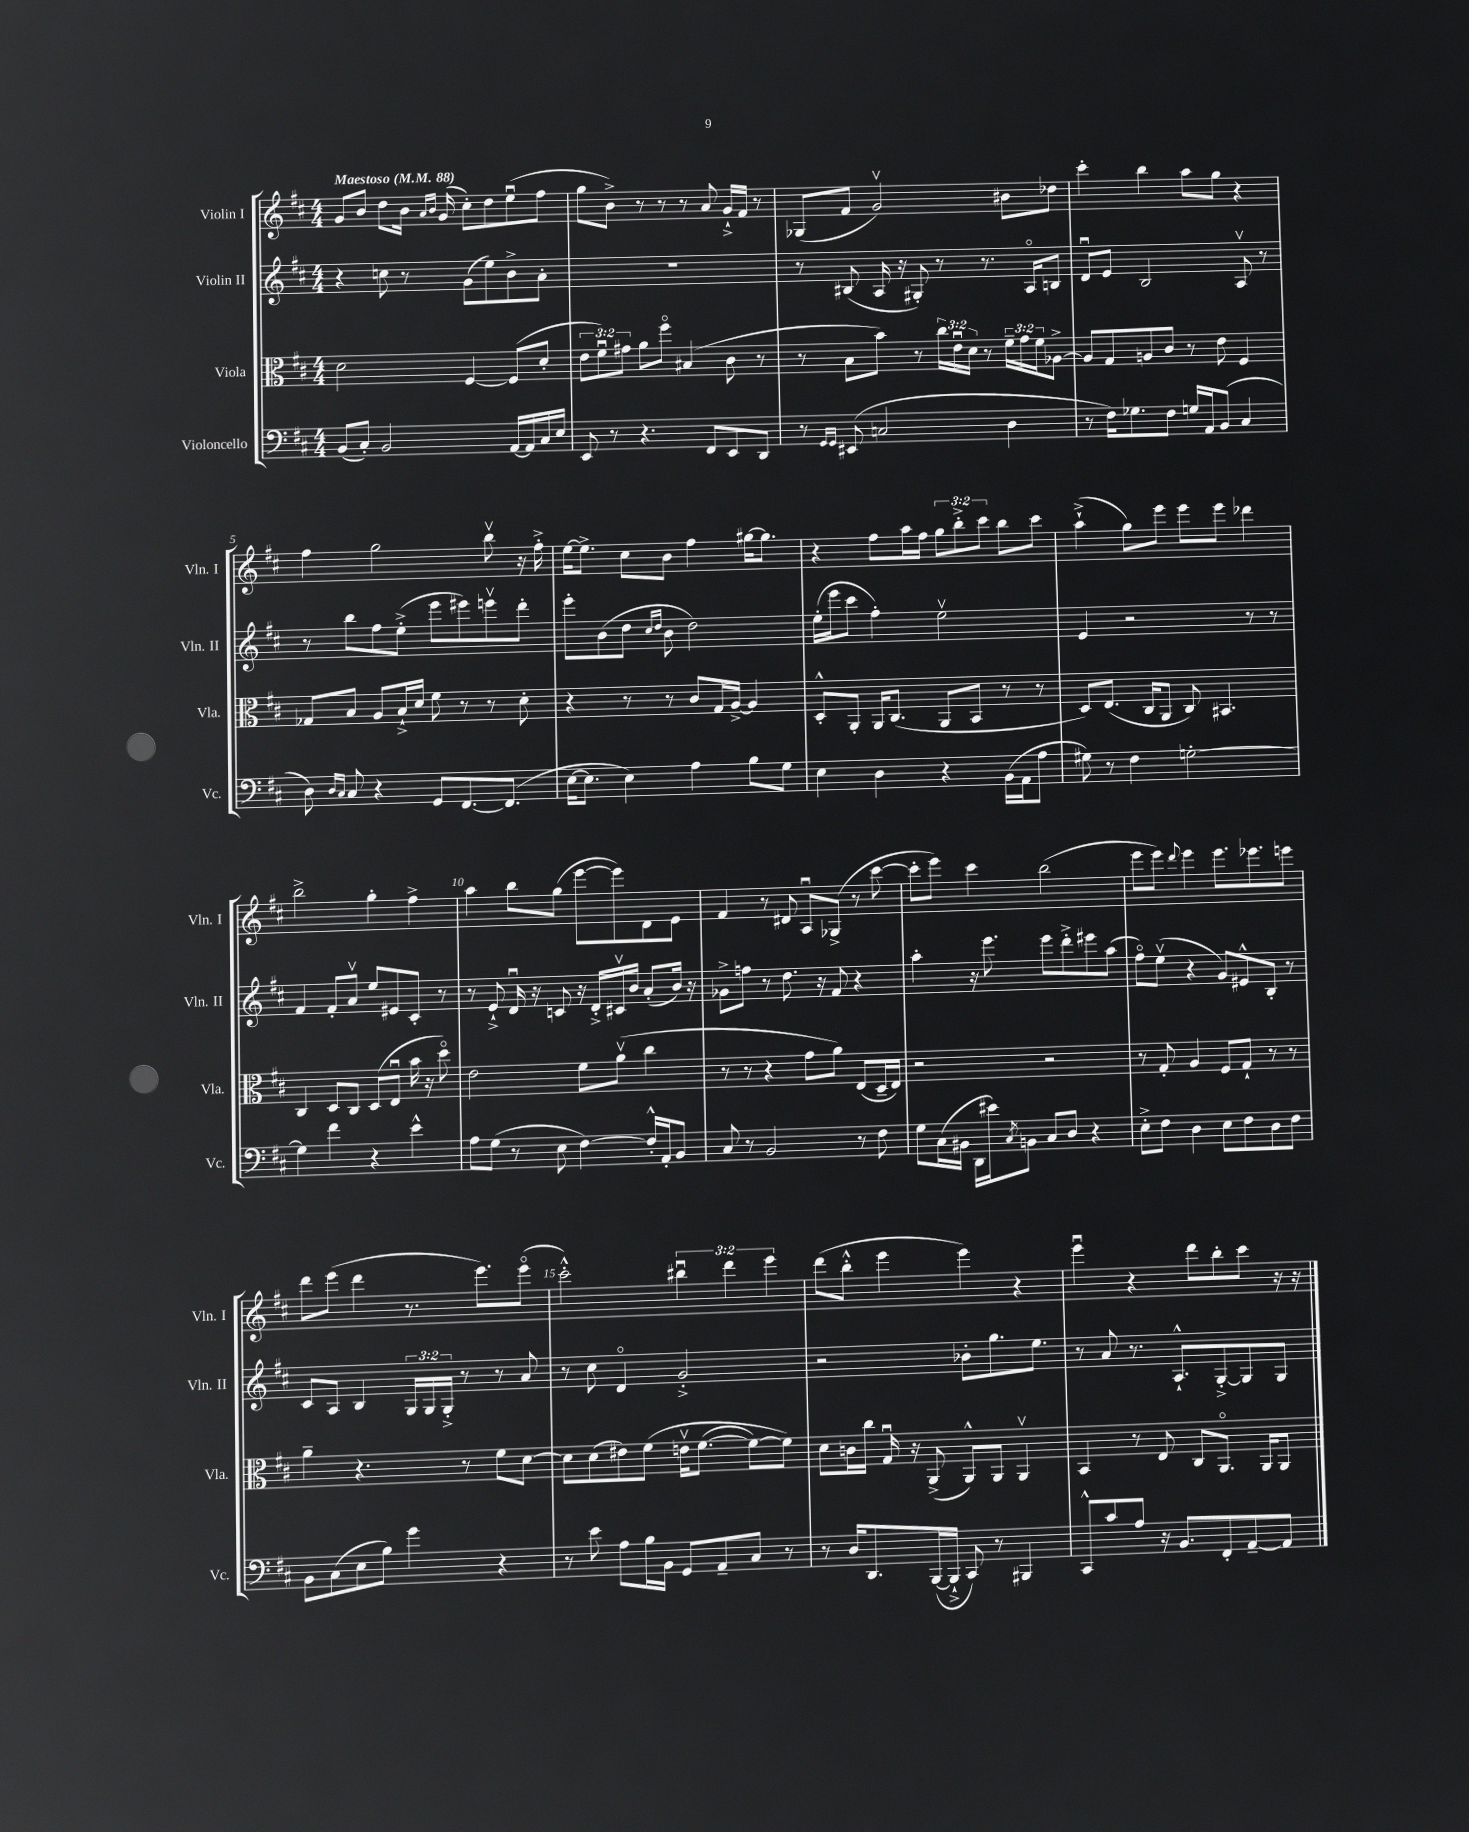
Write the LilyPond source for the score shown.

<<
\new StaffGroup <<
\new Staff = "s0" \with { instrumentName = "Violin I" shortInstrumentName = "Vln. I" } {
    \clef treble \key d \major \numericTimeSignature \time 4/4 \override Staff.TupletNumber.text = #tuplet-number::calc-fraction-text \tempo "Maestoso" 4 = 88
    g'8 b'8 d''8 b'16 \grace { a'16 b'16 } g'16( cis''8-.) d''8 e''8\downbow( fis''8 |
    g''8 b'8->) r8 r8 r8 a'8 g'16-!-> fis'16 r8 |
    ges8( fis'8 g'2\upbow) bis'8 des''8 |
    cis'''4-. b''4 a''8 g''8 r4 |
    fis''4 g''2 b''8\upbow r16 fis''16-.-> |
    e''16~ e''8.-> cis''8 b'8 fis''4 gis''16~ gis''8. |
    r4 fis''8 a''16 fis''16 \tuplet 3/2 { g''8 b''8-.-> cis'''8 } b''8 cis'''8 |
    a''4-!->( g''8) e'''8 e'''8 e'''8 des'''4 |
    b''2-> g''4-. fis''4-> |
    a''4 b''8 g''8( e'''8~ e'''8) d'8 e'8 |
    fis'4 r8 dis'8 a8\downbow ges8->( r8 cis'''8~ |
    cis'''8-. e'''8) cis'''4 b''2( |
    e'''8 e'''8) \appoggiatura { d'''8 } e'''4 e'''8. ees'''8. e'''8 |
    d'''8 e'''8( d'''4 r8. e'''8.) e'''8\flageolet( |
    cis'''2-.-^) \tuplet 3/2 { bis''4\downbow d'''4 e'''4 } |
    d'''8( b''8-.-^ e'''4 e'''4) r4 |
    e'''4\downbow r4 d'''8 b''8-. cis'''8 r16 r16 \bar "|." |
}
\new Staff = "s1" \with { instrumentName = "Violin II" shortInstrumentName = "Vln. II" } {
    \clef treble \key d \major \numericTimeSignature \time 4/4 \override Staff.TupletNumber.text = #tuplet-number::calc-fraction-text
    r4 c''8 r8 g'8( e''8) b'8-> a'8-. |
    R1 |
    r8 bis8( a16 r16 gis8-.) r8 r8. a16\flageolet b8 |
    d'8\downbow e'8 b2 a8\upbow r8 |
    r8 b''8 fis''8 e''8-.->( e'''8 eis'''8) e'''8\upbow d'''8-. |
    e'''8-. b'8( d''8 \grace { cis''16 d''16 } b'8 d''2) |
    e''16-.( e'''16 cis'''8 fis''4-.) e''2\upbow |
    e'4 r2 r8 r8 |
    fis'4 fis'8-. a'8\upbow e''8 eis'8 cis'8-. r8 |
    r8 e'8-!-> d'16\downbow r16 c'8 r16 d'16-.-> cis'16\upbow b'16 a'8-.( b'16) r16 |
    ges'8-> f''8 r8 d''8. r16 fis'8 r4 |
    a''4-. r16 e'''8. e'''8 d'''8-.-> eis'''8 a''8( |
    fis''8\flageolet) e''8\upbow( r4 g'8) eis'8-^ b8-. r8 |
    cis'8 a8 b4 \tuplet 3/2 { g16 g16 g16-.-> } r8 r8 a'8 |
    r8 cis''8 d'4\flageolet g'2-.-> |
    r2 bes'8-. g''8. e''8. |
    r8 a'8 r8. a8.-!-^ g8~-.-> g8 g8 \bar "|." |
}
\new Staff = "s2" \with { instrumentName = "Viola" shortInstrumentName = "Vla." } {
    \clef alto \key d \major \numericTimeSignature \time 4/4 \override Staff.TupletNumber.text = #tuplet-number::calc-fraction-text
    d'2 fis4~ fis8( d'8-. |
    \tuplet 3/2 { e'8 fis'8\downbow) gis'8 } a'8 fis''8\flageolet bis4( cis'8 r8 |
    r8 b8 b'8) r8 \tuplet 3/2 { cis''16 e'16\downbow d'16 } r8 \tuplet 3/2 { fis'16-- g'16 fis'16 } aes8~-> |
    aes8 g8 a8 cis'8 r8 e'8 fis4 |
    ges8 b8 a8 b16-!-> d'16 fis'8 r8 r8 d'8-. |
    r4 r8 r8 cis'8 g16 a16~-> a4 |
    d8-.-^ a,8-. a,16 cis8.( a,8 b,8 r8 r8 |
    d8) e8.( cis16 a,8 cis8) bis,4. |
    cis4 d8 cis8 d8( e8\downbow b'16 r16 d''8\flageolet) |
    e'2 fis'8 a'8\upbow( cis''4 |
    r8 r8 r4 g'8 a'8) e8( d16-- e16) |
    r2 r2 |
    r8 g8-. a4 fis8 g8-! r8 r8 |
    a'4-- r4. r8 fis'8 d'8~ |
    d'8 d'8( eis'8) fis'8\( e'16\upbow fis'8.~( fis'8~) fis'8\) |
    d'8 c'16 cis''16 g16\downbow r16 a,8->( a,8-^) a,8 a,4\upbow |
    b,4 r8 e8 cis8 a,8.\flageolet a,16 a,8 \bar "|." |
}
\new Staff = "s3" \with { instrumentName = "Violoncello" shortInstrumentName = "Vc." } {
    \clef bass \key d \major \numericTimeSignature \time 4/4
    b,8( cis8-.) b,2 a,16~ a,16 cis16 e16 |
    e,8 r8 r4. fis,8 e,8 d,8 |
    r8 \grace { g,16 g,16 } eis,8( c2 d4 |
    r8 fis16) ges8. fis8 g16 a,16 b,8( cis4 |
    d8) \grace { d16 cis16 } cis8 r4 g,8 fis,8.~ fis,8.( |
    e16~ e8. e4) a4 b8 g8 |
    e4 d4 r4 b,16( a,16 a8 |
    gis8) r8 fis4 g2~-. |
    g4 fis'4 r4 e'4-^ |
    a8 g8( r8 e8 fis4~) fis16-.-^ a,16-. b,8 |
    cis8 r8 b,2 r8 fis8 |
    g8 cis16( bis,16 d,16 eis'16) \acciaccatura { cis8 } b,8 cis8 d8 r4 |
    e8-.-> fis8 d4 e8 fis8 d8 fis8 |
    b,8 cis8( e8 b8) g'4 r4 |
    r8 e'8 a8 b16 b,16 g,8 a,8-- cis8 r8 |
    r8 d16 d,8. b,,16~( b,,16-!-> cis,8) r8 bis,,4 |
    cis,8-^ cis'8 a8 r16 b,8. fis,8-. a,8~-- a,8 \bar "|." |
}
>>
>>
\layout { \context { \Score \override BarNumber.break-visibility = ##(#f #t #t) barNumberVisibility = #(every-nth-bar-number-visible 5) } }
